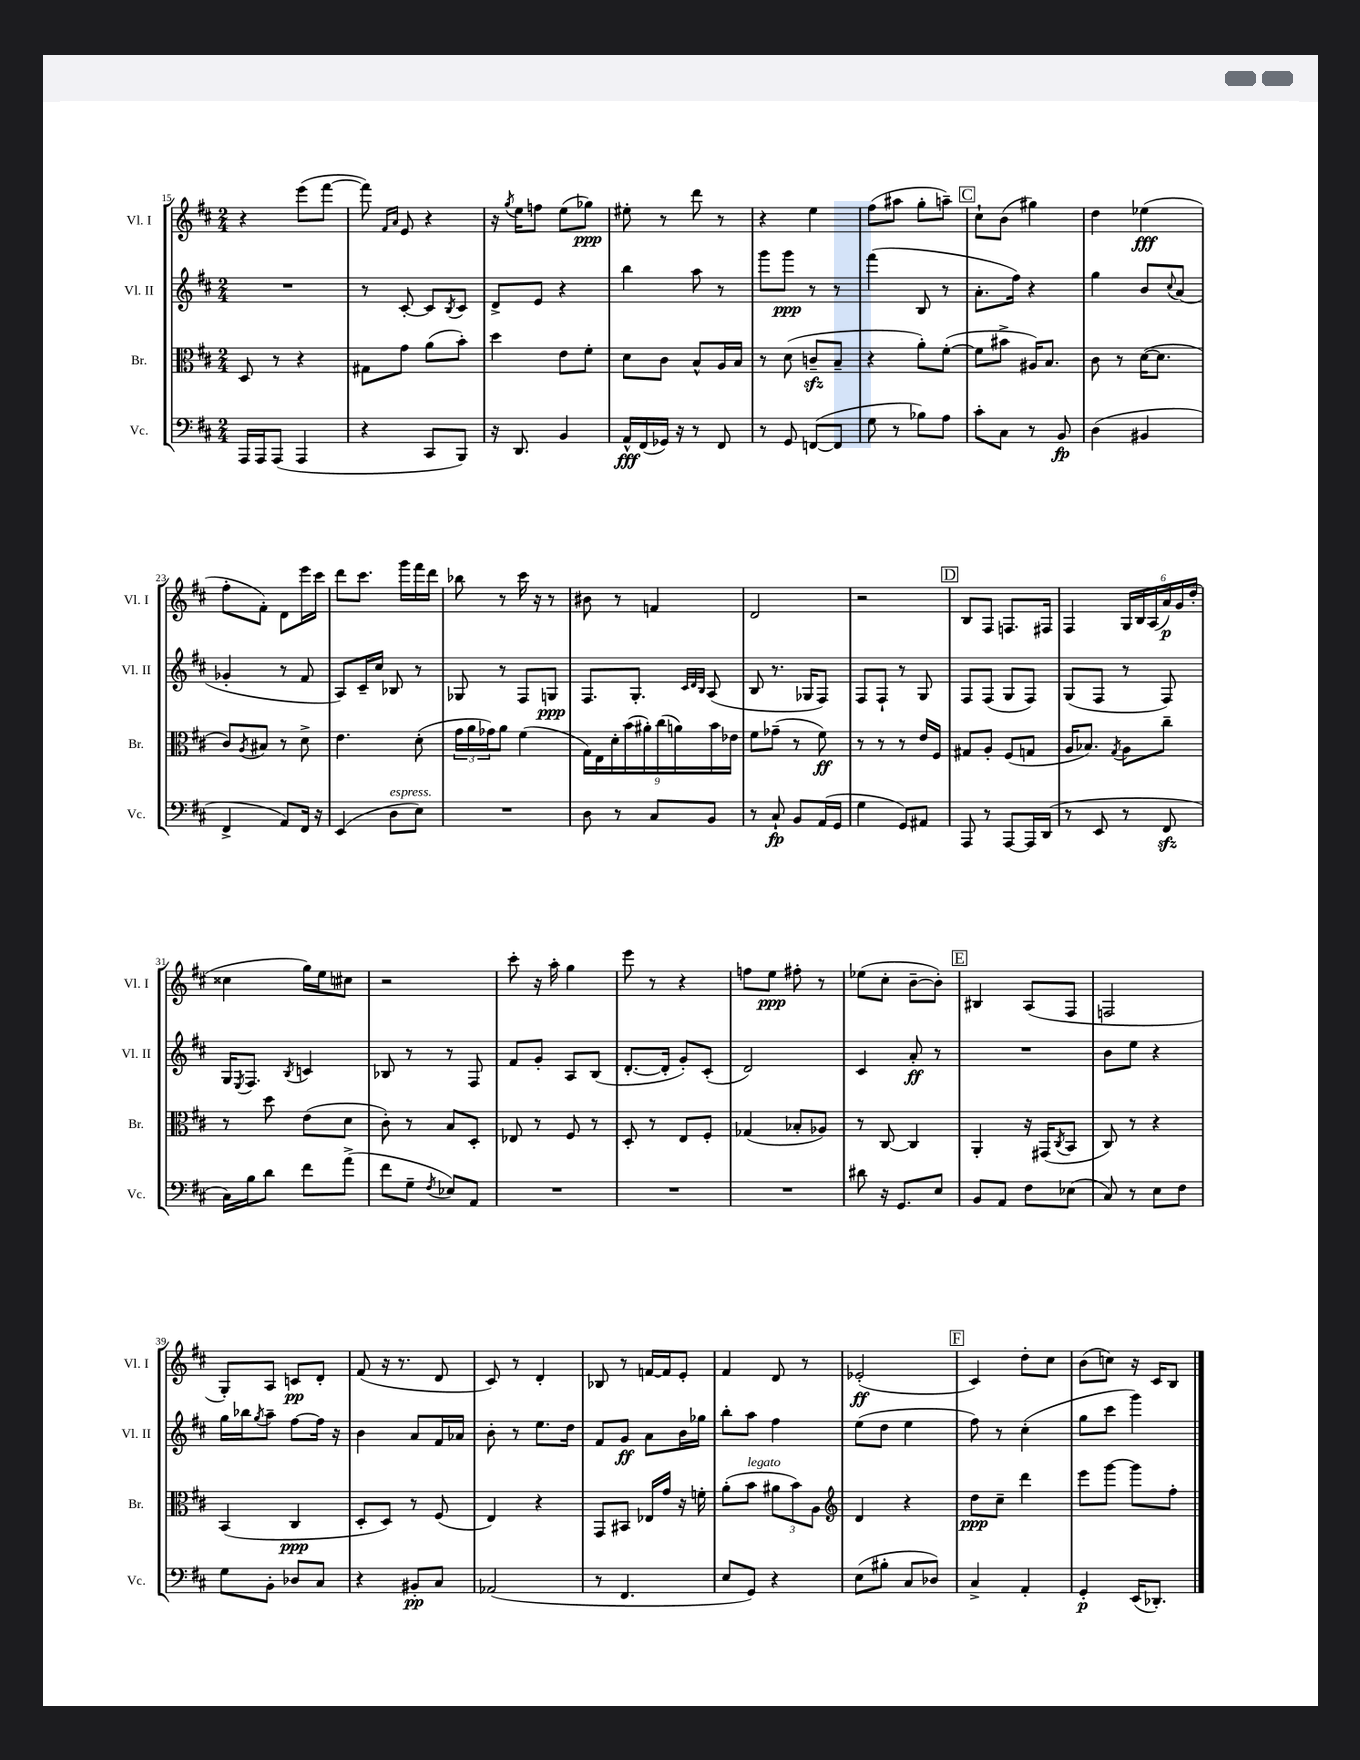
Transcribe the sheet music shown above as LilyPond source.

<<
\new StaffGroup <<
\new Staff = "s0" \with { instrumentName = "Vl. I" shortInstrumentName = "Vl. I" } {
    \clef treble \key d \major \numericTimeSignature \time 2/4
    r4 e'''8( fis'''8~ |
    fis'''8) \grace { fis'16 a'16 } e'8 r4 |
    r16 \acciaccatura { g''8 } e''16 f''8 e''8( ges''8\ppp) |
    eis''8-. r8 d'''8 r8 |
    r4 e''4 |
    fis''8( ais''8 g''8-. a''8--) |
    \mark \markup { \box "C" } cis''8-! b'8( gis''4) |
    d''4 ees''4\fff( |
    fis''8-. fis'8-.) d'8 e'''16 cis'''16 |
    d'''8 cis'''8. g'''16 fis'''16 d'''16 |
    bes''8 r8 cis'''16 r16 r8 |
    bis'8 r8 f'4 |
    d'2 |
    r2 |
    \mark \markup { \box "D" } b8 fis8 f8. fis16 |
    fis4 \tuplet 6/4 { g16 b16 a16( a'16\p) g'16 d''16-.( } |
    cisis''4 g''16) e''16 cis''8 |
    r2 |
    cis'''8-. r16 a''16-. g''4 |
    e'''8 r8 r4 |
    f''8 e''8\ppp fis''8-. r8 |
    ees''8( cis''8-. b'8~-- b'8-.) |
    \mark \markup { \box "E" } bis4 a8( fis8 |
    f2 |
    g8-.) a8 c'8\pp d'8-. |
    fis'8( r16 r8. d'8 |
    cis'8) r8 d'4-. |
    bes8 r8 f'16~ f'16 e'8-. |
    fis'4 d'8 r8 |
    ees'2-.\ff( |
    \mark \markup { \box "F" } cis'4) d''8-. cis''8 |
    b'8( c''8) r16 cis'16 b8 \bar "|." |
}
\new Staff = "s1" \with { instrumentName = "Vl. II" shortInstrumentName = "Vl. II" } {
    \clef treble \key d \major \numericTimeSignature \time 2/4
    R2 |
    r8 cis'8~-. cis'8 \acciaccatura { b8 } cis'8 |
    d'8-> e'8 r4 |
    b''4 a''8 r8 |
    g'''8 g'''8\ppp r8 r8 |
    fis'''4( b8 r8 |
    \mark \markup { \box "C" } a'8.-. fis''16) r4 |
    g''4 b'8 \appoggiatura { cis''8 } a'8( |
    ges'4-. r8 fis'8 |
    a8) cis'16-- cis''16 bes8 r8 |
    ges8 r8 fis8 g8\ppp |
    fis8. g8.-. \grace { cis'32 d'32 b32 } a8( |
    b8 r8. ges16 fis8) |
    fis8 fis8-! r8 g8 |
    \mark \markup { \box "D" } fis8 fis8( g8 fis8) |
    g8( fis8 r8 fis8) |
    g16 \acciaccatura { e8 } fis8. \acciaccatura { b8 } c'4 |
    bes8 r8 r8 fis8 |
    fis'8 g'8-. a8 b8( |
    d'8.~-. d'16-. g'8-.) cis'8-.( |
    d'2) |
    cis'4 a'8-.\ff r8 |
    \mark \markup { \box "E" } R2 |
    b'8 e''8 r4 |
    g''16 bes''16 \acciaccatura { g''8 } a''8-- fis''8~ fis''16 r16 |
    b'4 a'8 fis'16 aes'16 |
    b'8-. r8 e''8. d''16 |
    fis'8 g'8\ff a'8 b'16 ges''16 |
    b''8-. a''8 fis''4 |
    e''8( d''8 e''4 |
    \mark \markup { \box "F" } fis''8) r8 cis''4-.( |
    g''8 cis'''8 g'''4) \bar "|." |
}
\new Staff = "s2" \with { instrumentName = "Br." shortInstrumentName = "Br." } {
    \clef alto \key d \major \numericTimeSignature \time 2/4
    d8 r8 r4 |
    gis8 g'8 a'8( b'8-.) |
    d''4 e'8 fis'8-. |
    d'8 cis'8 b8-^ a16 b16 |
    r8 d'8( c'8--\sfz b8-- |
    r4 a'8-.) fis'8~-.( |
    \mark \markup { \box "C" } fis'8 bis'8-> ais16) b8. |
    cis'8 r8 d'16~( d'8. |
    cis'8) \acciaccatura { a8 } bis8 r8 d'8-> |
    e'4. d'8-.( |
    \tuplet 3/2 { g'16 a'16 ges'16) } a'8 fis'4( |
    \tuplet 9/8 { g16) e16 d'16-. b'16( ais'16-.) cis''16( a'16) b'16 ees'16 } |
    fis'8 ges'8--( r8 fis'8\ff) |
    r8 r8 r8 e'16 fis16 |
    \mark \markup { \box "D" } gis8 a8-. fis8( g8 |
    a16 bes8.) \acciaccatura { g8 } a8 cis''8-- |
    r8 d''8 e'8( d'8 |
    cis'8-.) r8 b8 d8-. |
    ees8 r8 fis8 r8 |
    d8-. r8 e8 fis8-. |
    ges4( bes8-. aes8) |
    r8 cis8~ cis4 |
    \mark \markup { \box "E" } a,4-. r16 gis,16( \acciaccatura { cis8 } b,8 |
    cis8) r8 r4 |
    b,4( cis4\ppp |
    d8-. d8) r8 fis8( |
    e4) r4 |
    g,8 bis,8 ees16 g'16 r16 f'16-. |
    a'8-.( b'8^\markup { \italic "legato" } \tuplet 3/2 { ais'8 b'8) a8 } |
    \clef treble d'4 r4 |
    \mark \markup { \box "F" } d''8\ppp cis''8-- d'''4 |
    e'''8 g'''8~ g'''8 fis''8-. \bar "|." |
}
\new Staff = "s3" \with { instrumentName = "Vc." shortInstrumentName = "Vc." } {
    \clef bass \key d \major \numericTimeSignature \time 2/4
    a,,16 a,,16 a,,8( a,,4 |
    r4 cis,8 b,,8) |
    r16 d,8. b,4 |
    a,16-^\fff fis,16( ges,16) r16 r8 fis,8 |
    r8 g,8 f,8~( f,8 |
    g8 r8 bes8) a8 |
    \mark \markup { \box "C" } cis'8-. cis8 r8 b,8\fp |
    d4( bis,4 |
    fis,4-> a,8) fis,16 r16 |
    e,4( d8^\markup { \italic "espress." } e8) |
    R2 |
    d8 r8 cis8 b,8 |
    r8 cis8-!\fp b,8 a,16( g,16 |
    g4 g,8) ais,8 |
    \mark \markup { \box "D" } a,,8 r8 a,,8~ a,,16 d,16( |
    r8 e,8 r8 fis,8\sfz |
    cis16) b16 d'8 fis'8 a'8->( |
    fis'8 g8-- \acciaccatura { fis8 } ees8) a,8 |
    R2 |
    R2 |
    R2 |
    dis'8 r16 g,8. e8 |
    \mark \markup { \box "E" } b,8 a,8 fis8 ees8( |
    cis8) r8 e8 fis8 |
    g8 b,8-. des8 cis8 |
    r4 bis,8-.\pp cis8 |
    aes,2( |
    r8 fis,4. |
    e8 g,8) r4 |
    e8( bis8-. cis8 des8) |
    \mark \markup { \box "F" } cis4-> a,4-. |
    g,4-.\p e,16( des,8.-.) \bar "|." |
}
>>
>>
\layout { \context { \Score currentBarNumber = #15 } }
